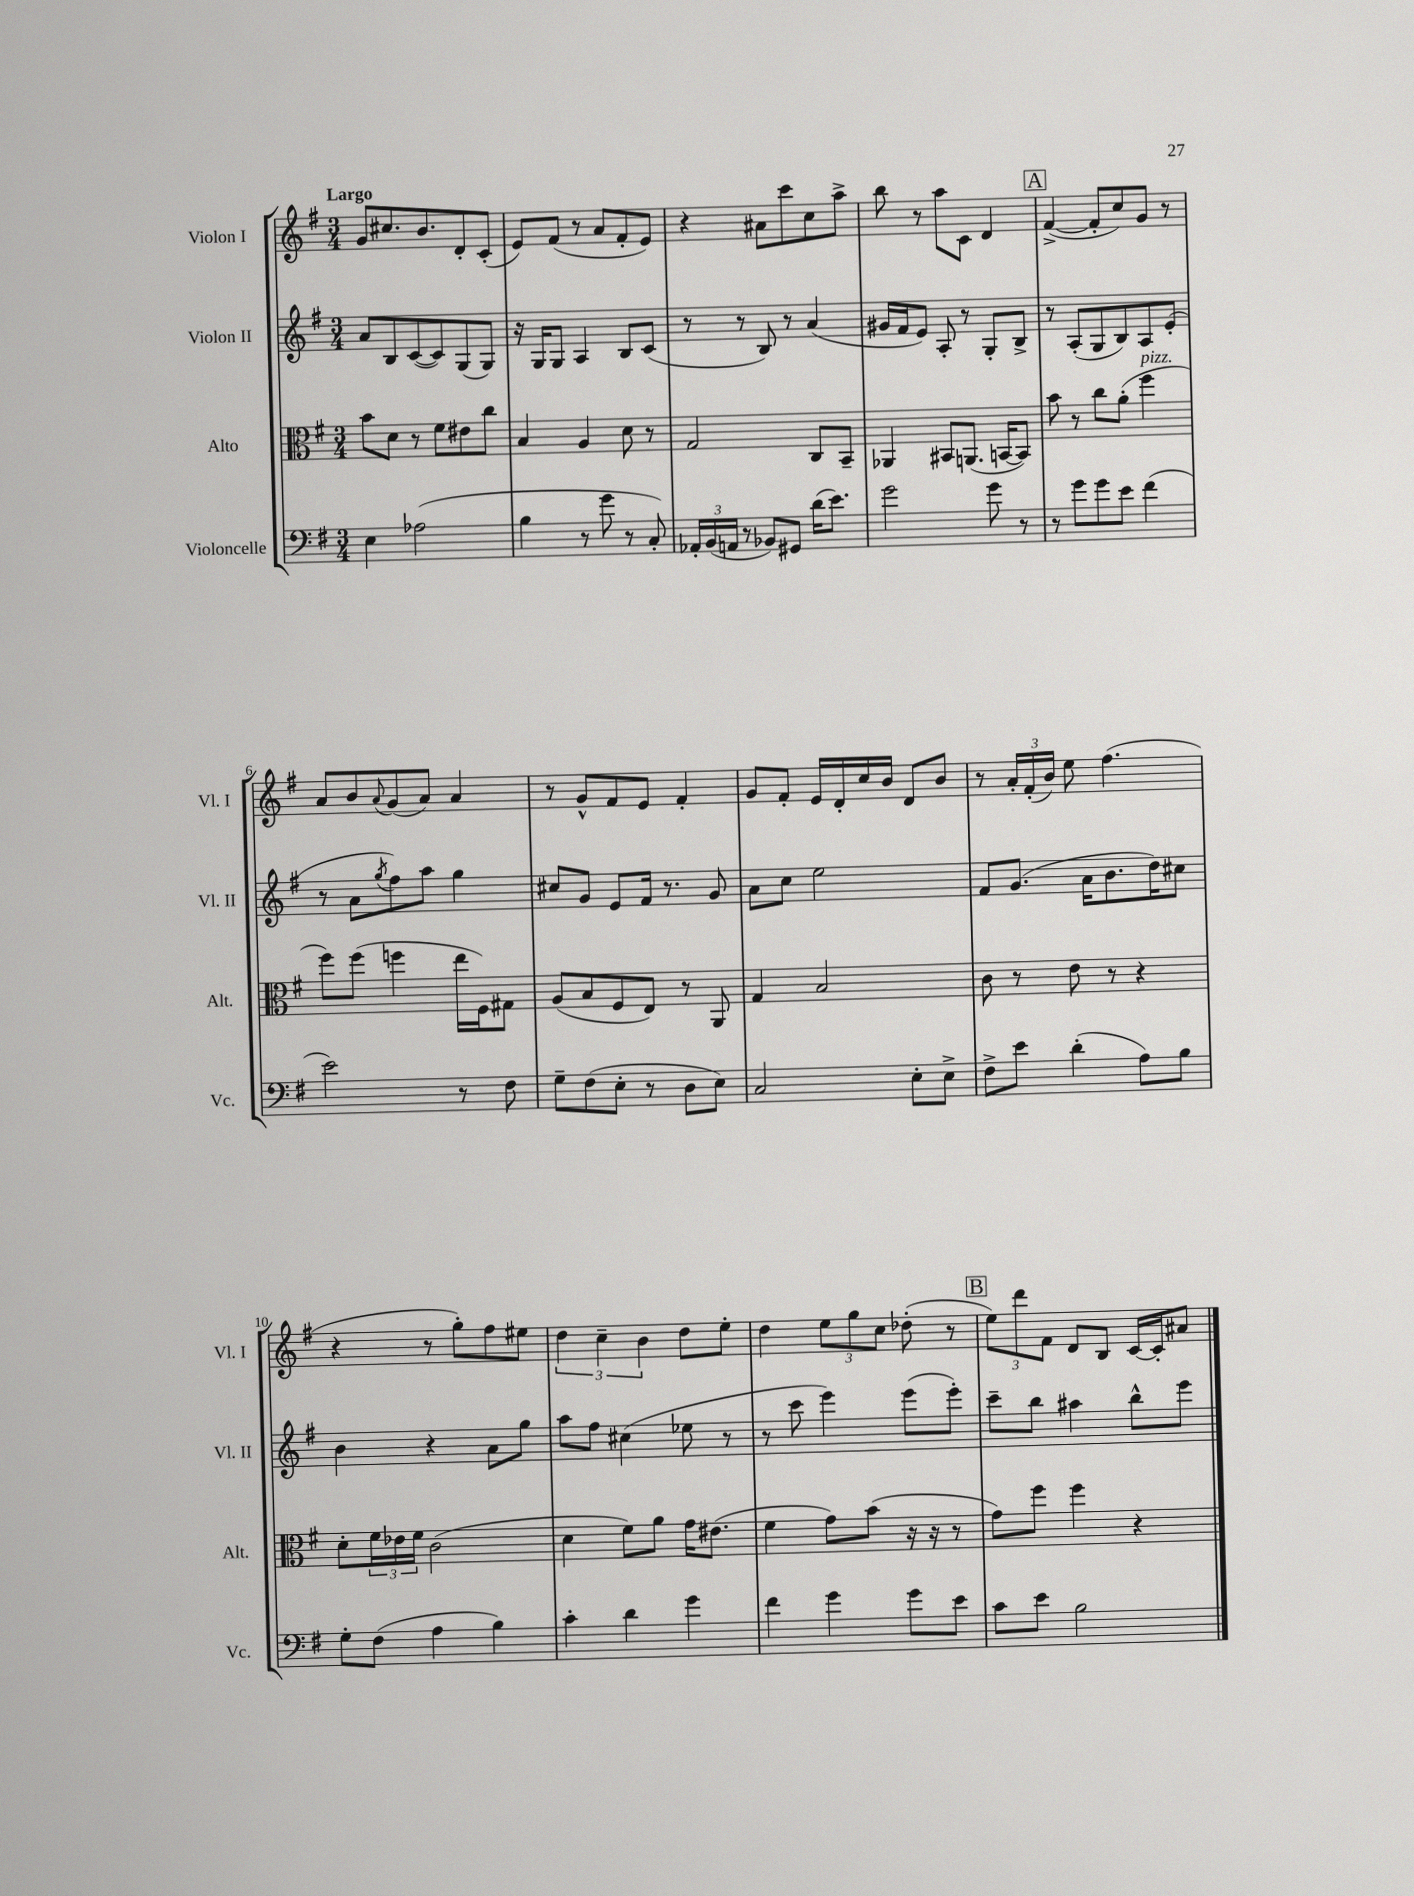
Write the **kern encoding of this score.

**kern	**kern	**kern	**kern
*staff4	*staff3	*staff2	*staff1
*clefF4	*clefC3	*clefG2	*clefG2
*k[f#]	*k[f#]	*k[f#]	*k[f#]
*M3/4	*M3/4	*M3/4	*M3/4
4E	8b	8a	8g
.	8d	8B	8.cc#
(2A-	8r	([8c	.
.	.	.	8.b
.	8f#	8c])	.
.	8e#	(8G	8d'
.	8cc	8G)	(8c'
=	=	=	=
4B	4B	16r	8e)
.	.	16G	.
.	.	8G	(8f#
8r	4A	4A	8r
8g	.	.	8a
8r	8d	8B	8f#'
8C')	8r	(8c	8e)
=	=	=	=
24AA-'	2G	8r	4r
(24BB	.	.	.
24AA	.	.	.
8r	.	8r	.
8BB-)	.	8B)	8a#
8GG#	.	8r	8ccc
(16d	8C	(4a	8cc
8.e)	.	.	.
.	8BB~	.	8aa^
=	=	=	=
2g	4AA-	16g#	8bb
.	.	16f#	.
.	.	8e)	8r
.	8BB#	8A'	8aa
.	(8.AA	8r	8c
8g	.	8G'	4d
.	[16BB	.	.
8r	8BB])	8B^	.
=	=	=	=
8r	8b	8r	([4f#^
8g	8r	(8A'	.
8g	8cc	8G	8f#']
8e	(8a'	8B)	8cc)
(4f#	4ff#	8A	8g
.	.	(8e'	8r
=	=	=	=
2e)	8ff#)	8r	8a
.	(8ff#	8a	8b
.	.	8qgg	8qqa
.	4ff	8ff#)	(8g
.	.	8aa	8a)
8r	16ee	4gg	4a
.	16F#)	.	.
8F#	8G#	.	.
=	=	=	=
8G~	(8A	8cc#	8r
(8F#	8B	8g	8g^^
8E'	8F#	8e	8f#
8r	8E)	16f#	8e
.	.	8.r	.
8D	8r	.	4f#'
8E)	8AA	8g	.
=	=	=	=
2C	4G	8a	8g
.	.	8cc	8f#'
.	2B	2ee	16e
.	.	.	16d'
.	.	.	16cc
.	.	.	16b
8E'	.	.	8d
8E^	.	.	8b
=	=	=	=
8F#^	8c	8f#	8r
8e	8r	(8.g	24a'
.	.	.	(24f#'
.	.	.	24b)
(4d'	8e	.	8ee
.	.	16a	.
.	8r	8.b	(4.ff#
8A)	4r	.	.
.	.	16dd)	.
8B	.	8cc#	.
=	=	=	=
8G'	8d'	4b	4r
(8F#	24f#	.	.
.	24e-	.	.
.	24f#	.	.
4A	(2c	4r	8r
.	.	.	8gg')
4B)	.	8a	8ff#
.	.	8gg	8ee#
=	=	=	=
4c'	4d	8aa	6dd
.	.	8ff#	.
.	.	.	6cc~
4d	8f#)	(4cc#	.
.	.	.	6b
.	8a	.	.
4g	16g	8ee-	8dd
.	(8.e#	.	.
.	.	8r	8ee'
=	=	=	=
4f#	4f#	8r	4dd
.	.	8ccc	.
4g	8g)	4eee)	12ee
.	.	.	12gg
.	(8b	.	.
.	.	.	12cc
8g	16r	(8eee	(8dd-'
.	16r	.	.
8e	8r	8eee')	8r
=	=	=	=
8c	8g)	8ccc~	12ee)
.	.	.	12ddd
8e	8ff#	8bb	.
.	.	.	12f#
2B	4ff#	4aa#	8d
.	.	.	8B
.	4r	8bb^^	[16c
.	.	.	16c']
.	.	8eee	8a#
==	==	==	==
*-	*-	*-	*-
